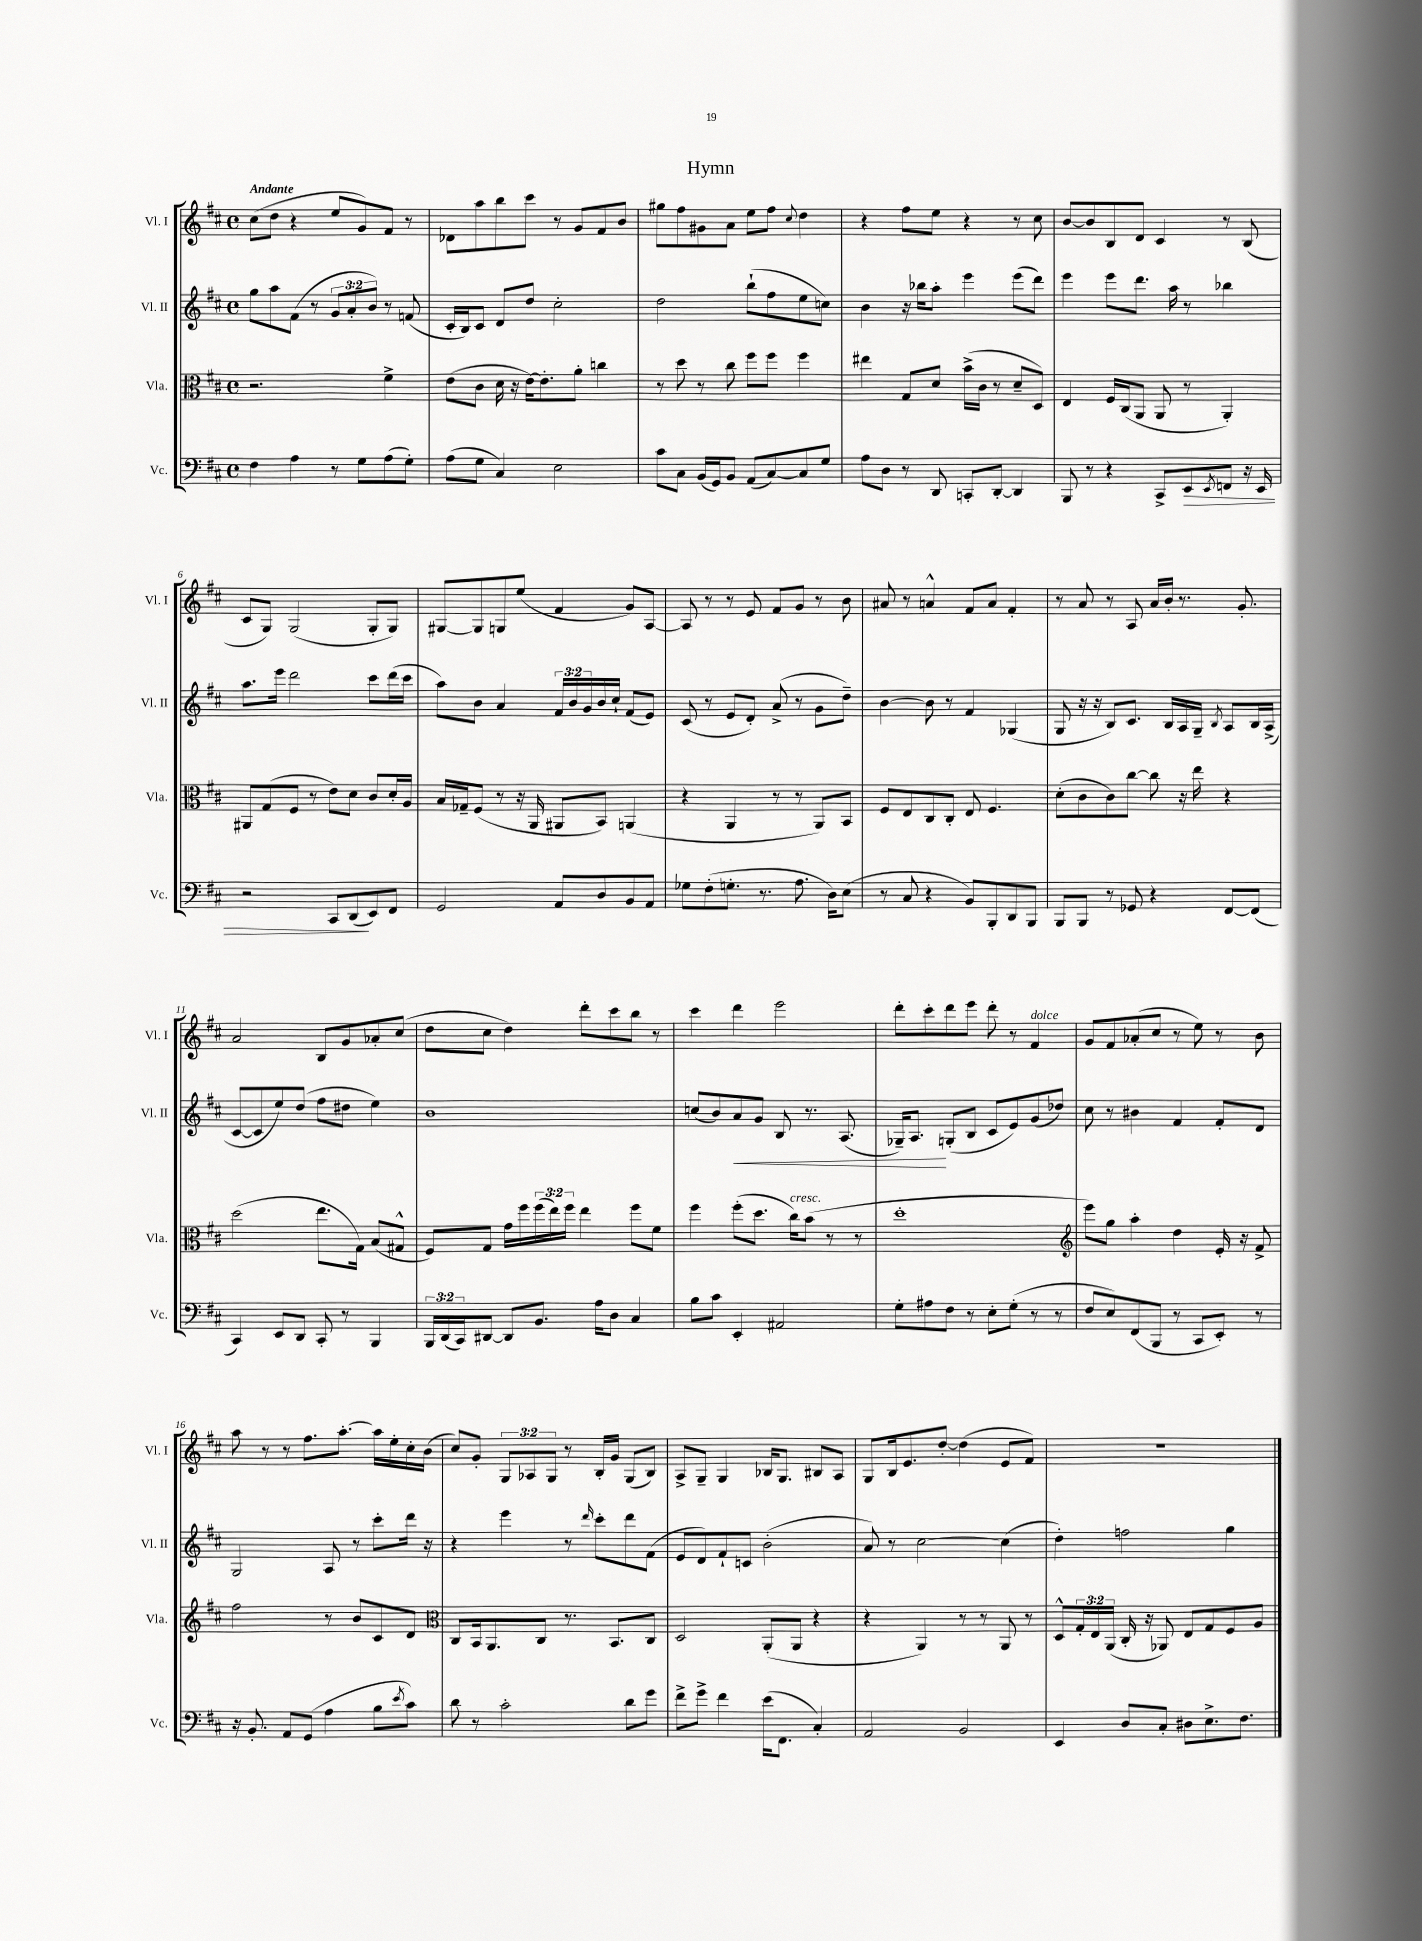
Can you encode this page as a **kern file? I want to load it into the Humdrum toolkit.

**kern	**dynam	**kern	**kern	**dynam	**kern
*part4	*part4	*part3	*part2	*part2	*part1
*staff4	*staff4	*staff3	*staff2	*staff2	*staff1
*I"Vc.	*	*I"Vla.	*I"Vl. II	*	*I"Vl. I
*I'Vc.	*	*I'Vla.	*I'Vl. II	*	*I'Vl. I
*clefF4	*	*clefC3	*clefG2	*	*clefG2
*k[f#c#]	*	*k[f#c#]	*k[f#c#]	*	*k[f#c#]
*M4/4	*	*M4/4	*M4/4	*	*M4/4
*met(c)	*	*met(c)	*met(c)	*	*met(c)
=1	=1	=1	=1	=1	=1
!	!	!	!	!	!LO:TX:a:B:t=Andante
4F#\	.	2.r	8gg\L	.	(8cc#\L
.	.	.	8aa\	.	8dd\J
4A\	.	.	(8f#\J	.	4r
.	.	.	8r	.	.
8r	.	.	12g/L	.	8ee/L
.	.	.	12a'/	.	.
8G\L	.	.	.	.	8g/)
.	.	.	12b/J)	.	.
(8A\	.	4f#^\	8r	.	8f#/J
8G'\J)	.	.	(8fn/	.	8r
=2	=2	=2	=2	=2	=2
(8A\L	.	(8e\L	16c#'/LL	.	8d-X\L
.	.	.	16B/J)	.	.
8G\J	.	8c#\J	8c#/J	.	8aa\
4C#/)	.	16d\	8d/L	.	8bb\
.	.	16r	.	.	.
.	.	[16e\KL)	8dd/J	.	8ccc#\J
.	.	8.e'\]	.	.	.
2E\	.	.	2cc#'\	.	8r
.	.	8a'\J	.	.	8g/L
.	.	4ccn\	.	.	8f#/
.	.	.	.	.	8b/J
=3	=3	=3	=3	=3	=3
8c#\L	.	8r	2dd\	.	8gg#X\L
8C#\J	.	8dd\	.	.	8ff#\
(16BB/LL	.	8r	.	.	8g#X\
16GG/J)	.	.	.	.	.
8BB/J	.	8cc#\	.	.	8a\J
(8AA/L	.	8ff#\L	(8bb`\L	.	8ee\L
[8C#/)	.	8ff#\J	8ff#\	.	8ff#\J
.	.	.	.	.	8qqcc#/
8C#/]	.	4ff#\	8ee\	.	4dd\
8G/J	.	.	8ccn\J)	.	.
=4	=4	=4	=4	=4	=4
8A\L	.	4ee#X\	4b\	.	4r
8D\J	.	.	.	.	.
8r	.	8G/L	16r	.	8ff#\L
.	.	.	16bb-X\KL	.	.
8DD/	.	8d/J	8aa'\J	.	8ee\J
8CCn'/L	.	(16b^\LL	4eee\	.	4r
.	.	16c#\JJ	.	.	.
[8DD'/J	.	8r	.	.	.
4DD/]	.	8d~/L	(8eee\L	.	8r
.	.	8D/J)	8ddd\J)	.	8cc#\
=5	=5	=5	=5	=5	=5
8BBB/	.	4E/	4eee\	.	[8b/L
8r	.	.	.	.	8b/]
4r	.	16F#/LL	8eee\L	.	8B/
.	.	(16C#/J	.	.	.
.	.	8AA/J	8.ddd\J	.	8d/J
8CC#^/L	.	8AA/	.	.	4c#/
.	.	.	16aa\	.	.
!	!LO:HP:b	!	!	!	!
8EE/	>	8r	8r	.	.
8qEE/	.	.	.	.	.
8FFn/J	.	4AA'/)	4bb-X\	.	8r
16r	.	.	.	.	(8B/
16EE/	.	.	.	.	.
!!LO:LB:g=z
=6	=6	=6	=6	=6	=6
2r	.	8AA#X/L	8.aa\L	.	8c#/L
.	.	(8G/	.	.	8G/J)
.	.	.	16eee\Jk	.	.
.	.	8F#/J	2ddd\	.	(2G/
.	.	8r	.	.	.
8CC#/L	.	8e\L)	.	.	.
(8DD/	.	8d\J	.	.	.
8EE/)	]	8c#/L	8ccc#\L	.	8G'/L
8FF#/J	.	16d'/L	(16ddd\L	.	8G/J)
.	.	16A/JJ	16ccc#\JJ	.	.
=7	=7	=7	=7	=7	=7
2GG/	.	16B/LL	8aa\L)	.	[8G#X/L
.	.	16G-X~/J	.	.	.
.	.	(8F#/J	8b\J	.	8G#/]
.	.	8r	4a/	.	8Gn/
.	.	16r	.	.	(8ee/J
.	.	16AA/	.	.	.
8AA/L	.	8AA#X/L	24f#/LL	.	4f#/
.	.	.	24b/	.	.
.	.	.	24g/	.	.
8D/	.	8BB/J)	16b/	.	.
.	.	.	16cc#`/JJ	.	.
8BB/	.	(4AAn/	(8f#/L	.	8g/L)
8AA/J	.	.	8e/J)	.	[8A/J
=8	=8	=8	=8	=8	=8
8G-X\L	.	4r	(8c#/	.	8A/]
(8F#'\	.	.	8r	.	8r
8.Gn'\J	.	4AA/	8e/L	.	8r
.	.	.	8d'/J)	.	8e/
8.r	.	.	.	.	.
.	.	8r	(8a^/	.	8f#/L
8.A\	.	8r	8r	.	8g/J
.	.	8AA/L)	8g\L	.	8r
16D\KL)	.	.	.	.	.
(8E\J	.	8BB/J	8dd~\J)	.	8b\
=9	=9	=9	=9	=9	=9
8r	.	8F#/L	[4b\	.	8a#X/
8C#/	.	8E/	.	.	8r
4r	.	8C#/	8b\]	.	4an^^/
.	.	8C#'/J	8r	.	.
8BB/L)	.	8E/	4f#/	.	8f#/L
8BBB'/	.	4.F#/	.	.	8a/J
8DD/	.	.	(4G-X/	.	4f#'/
8BBB/J	.	.	.	.	.
=10	=10	=10	=10	=10	=10
8BBB/L	.	(8d'\L	8G/	.	8r
8BBB/J	.	8c#\	16r	.	8a/
.	.	.	16r	.	.
8r	.	8c#\)	8B/L)	.	8r
8GG-X/	.	[8cc#\J	8.c#/J	.	8A/
4r	.	8cc#\]	.	.	16a/LL
.	.	.	16B/LL	.	16b'/JJ
.	.	16r	16A/	.	8.r
.	.	16ee\	16G~/JJ	.	.
.	.	.	8qB/	.	.
[8FF#/L	.	4r	8A/L	.	.
.	.	.	.	.	8.g'/
(8FF#/J]	.	.	16B/L	.	.
.	.	.	(16A^/JJ	.	.
!!LO:LB:g=z
=11	=11	=11	=11	=11	=11
4CC#/)	.	(2dd\	[8c#/L	.	2a/
.	.	.	8c#/]	.	.
8EE/L	.	.	8ee/)	.	.
8DD/J	.	.	(8dd/J	.	.
8CC#'/	.	8.ee\L	8ff#\L	.	8B/L
8r	.	.	8dd#X\J	.	8g/
.	.	16G\Jk)	.	.	.
4BBB/	.	(8B/L	4ee\)	.	8a-X'/
.	.	8G#X^^/J	.	.	(8cc#/J
=12	=12	=12	=12	=12	=12
24BBB/LL	.	8F#/L)	1b	.	8dd\L
(24DD/	.	.	.	.	.
24CC#/J)	.	.	.	.	.
[8DD#X/J	.	8G/J	.	.	8cc#\J
8DD#/L]	.	16g\LL	.	.	4dd\)
.	.	16ff#\	.	.	.
8.BB/J	.	(24ff#\	.	.	.
.	.	24ee\)	.	.	.
.	.	24ff#\JJ	.	.	.
.	.	4ee\	.	.	8ddd'\L
16A\KL	.	.	.	.	.
8D\J	.	.	.	.	8ccc#\
4C#/	.	8ff#\L	.	.	8bb\J
.	.	8f#\J	.	.	8r
=13	=13	=13	=13	=13	=13
8B\L	.	4ff#\	(8ccn/L	.	4ccc#\
8c#\J	.	.	8b/)	.	.
!	!	!	!	!LO:HP:b	!
4EE'/	.	(8ff#'\L	8a/	<	4ddd\
.	.	8.dd\J	8g/J	.	.
2AA#X/	.	.	8B/	.	2eee\
!	!	!LO:TX:a:i:t=cresc.	!	!	!
.	.	16cc#\KL)	.	.	.
.	.	(8b\J	8.r	.	.
.	.	8r	.	.	.
.	.	.	(8.A/	.	.
.	.	8r	.	.	.
=14	=14	=14	=14	=14	=14
8G'\L	.	1dd'	16G-X~/KL)	.	8ddd'\L
.	.	.	8.A/J	.	.
8A#X\	.	.	.	.	8ccc#'\
8F#\J	.	.	(8Gn'/L	[	8ddd\
8r	.	.	8B/J	.	8eee\J
8E'\L	.	.	8c#/L	.	8ddd'\
(8G'\J	.	.	8e/)	.	8r
!	!	!	!	!	!LO:TX:a:i:t=dolce
8r	.	.	(8g/	.	4f#/
8r	.	.	8dd-X/J)	.	.
=15	=15	=15	=15	=15	=15
*	*	*clefG2	*	*	*
8F#/L	.	8eee\L)	8cc#\	.	8g/L
8E/)	.	8gg\J	8r	.	8f#/
(8FF#/	.	4aa'\	4b#X\	.	(8a-X'/
8BBB/J	.	.	.	.	8cc#/J
8r	.	4dd\	4f#/	.	8r
8CC#/L	.	.	.	.	8ee\)
8EE'/J)	.	16e'/	8f#'/L	.	8r
.	.	16r	.	.	.
8r	.	8f#^/	8d/J	.	8b\
!!LO:LB:g=z
=16	=16	=16	=16	=16	=16
16r	.	2ff#\	2G/	.	8aa\
8.BB'/	.	.	.	.	.
.	.	.	.	.	8r
8AA/L	.	.	.	.	8r
(8GG/J	.	.	.	.	8.ff#\L
4A\	.	8r	8A/	.	.
.	.	.	.	.	[8.aa'\J
.	.	8b/L	8r	.	.
8B\L	.	8c#/	8ccc#'\L	.	16aa\LL]
.	.	.	.	.	16ee'\
8qe/	.	.	.	.	.
8c#\J)	.	8d/J	16ddd\Jk	.	16cc#'\
.	.	.	16r	.	(16b\JJ
=17	=17	=17	=17	=17	=17
*	*	*clefC3	*	*	*
8d\	.	8C#/L	4r	.	8cc#/L)
8r	.	16BB/k	.	.	8g'/J
.	.	8.AA/	.	.	.
2c#'\	.	.	4eee\	.	12G/L
.	.	.	.	.	12A-X/
.	.	8C#/J	.	.	.
.	.	.	.	.	12G/J
.	.	8.r	8r	.	8r
.	.	.	16qqddd/	.	.
.	.	.	8ccc#'\L	.	16B'/LL
.	.	8.BB/L	.	.	16g/JJ
8d\L	.	.	8ddd\	.	(8G/L
8g\J	.	8C#/J	(8f#\J	.	8B/J)
=18	=18	=18	=18	=18	=18
8f#^\L	.	2D/	8e/L	.	8A^/L
8g^\J	.	.	8d/)	.	8G~/J
4f#\	.	.	8f#`/	.	4G/
.	.	.	8cn/J	.	.
(16e\KL	.	(8AA'/L	(2b'\	.	16B-X/KL
8.FF#\J	.	.	.	.	8.G/J
.	.	8AA/J	.	.	.
4C#'/)	.	4r	.	.	8B#X/L
.	.	.	.	.	8A/J
=19	=19	=19	=19	=19	=19
2AA/	.	4r	8a/)	.	8G/L
.	.	.	8r	.	16B/k
.	.	.	.	.	8.e/
.	.	4AA/)	[2cc#\	.	.
.	.	.	.	.	[8dd'/J
2BB/	.	8r	.	.	(4dd\]
.	.	8r	.	.	.
.	.	8AA/	(4cc#\]	.	8e/L
.	.	8r	.	.	8f#/J)
=20	=20	=20	=20	=20	=20
4EE/	.	8D^^/L	4dd'\)	.	1r
.	.	24G'/L	.	.	.
.	.	24E/	.	.	.
.	.	(24AA/JJ	.	.	.
8D/L	.	16C#'/	2ffn\	.	.
.	.	16r	.	.	.
8C#'/J	.	8AA-X/)	.	.	.
8D#X\L	.	8E/L	.	.	.
8.E^\	.	8G/	.	.	.
.	.	8F#/	4gg\	.	.
8.F#\J	.	.	.	.	.
.	.	8A/J	.	.	.
==	==	==	==	==	==
*-	*-	*-	*-	*-	*-
